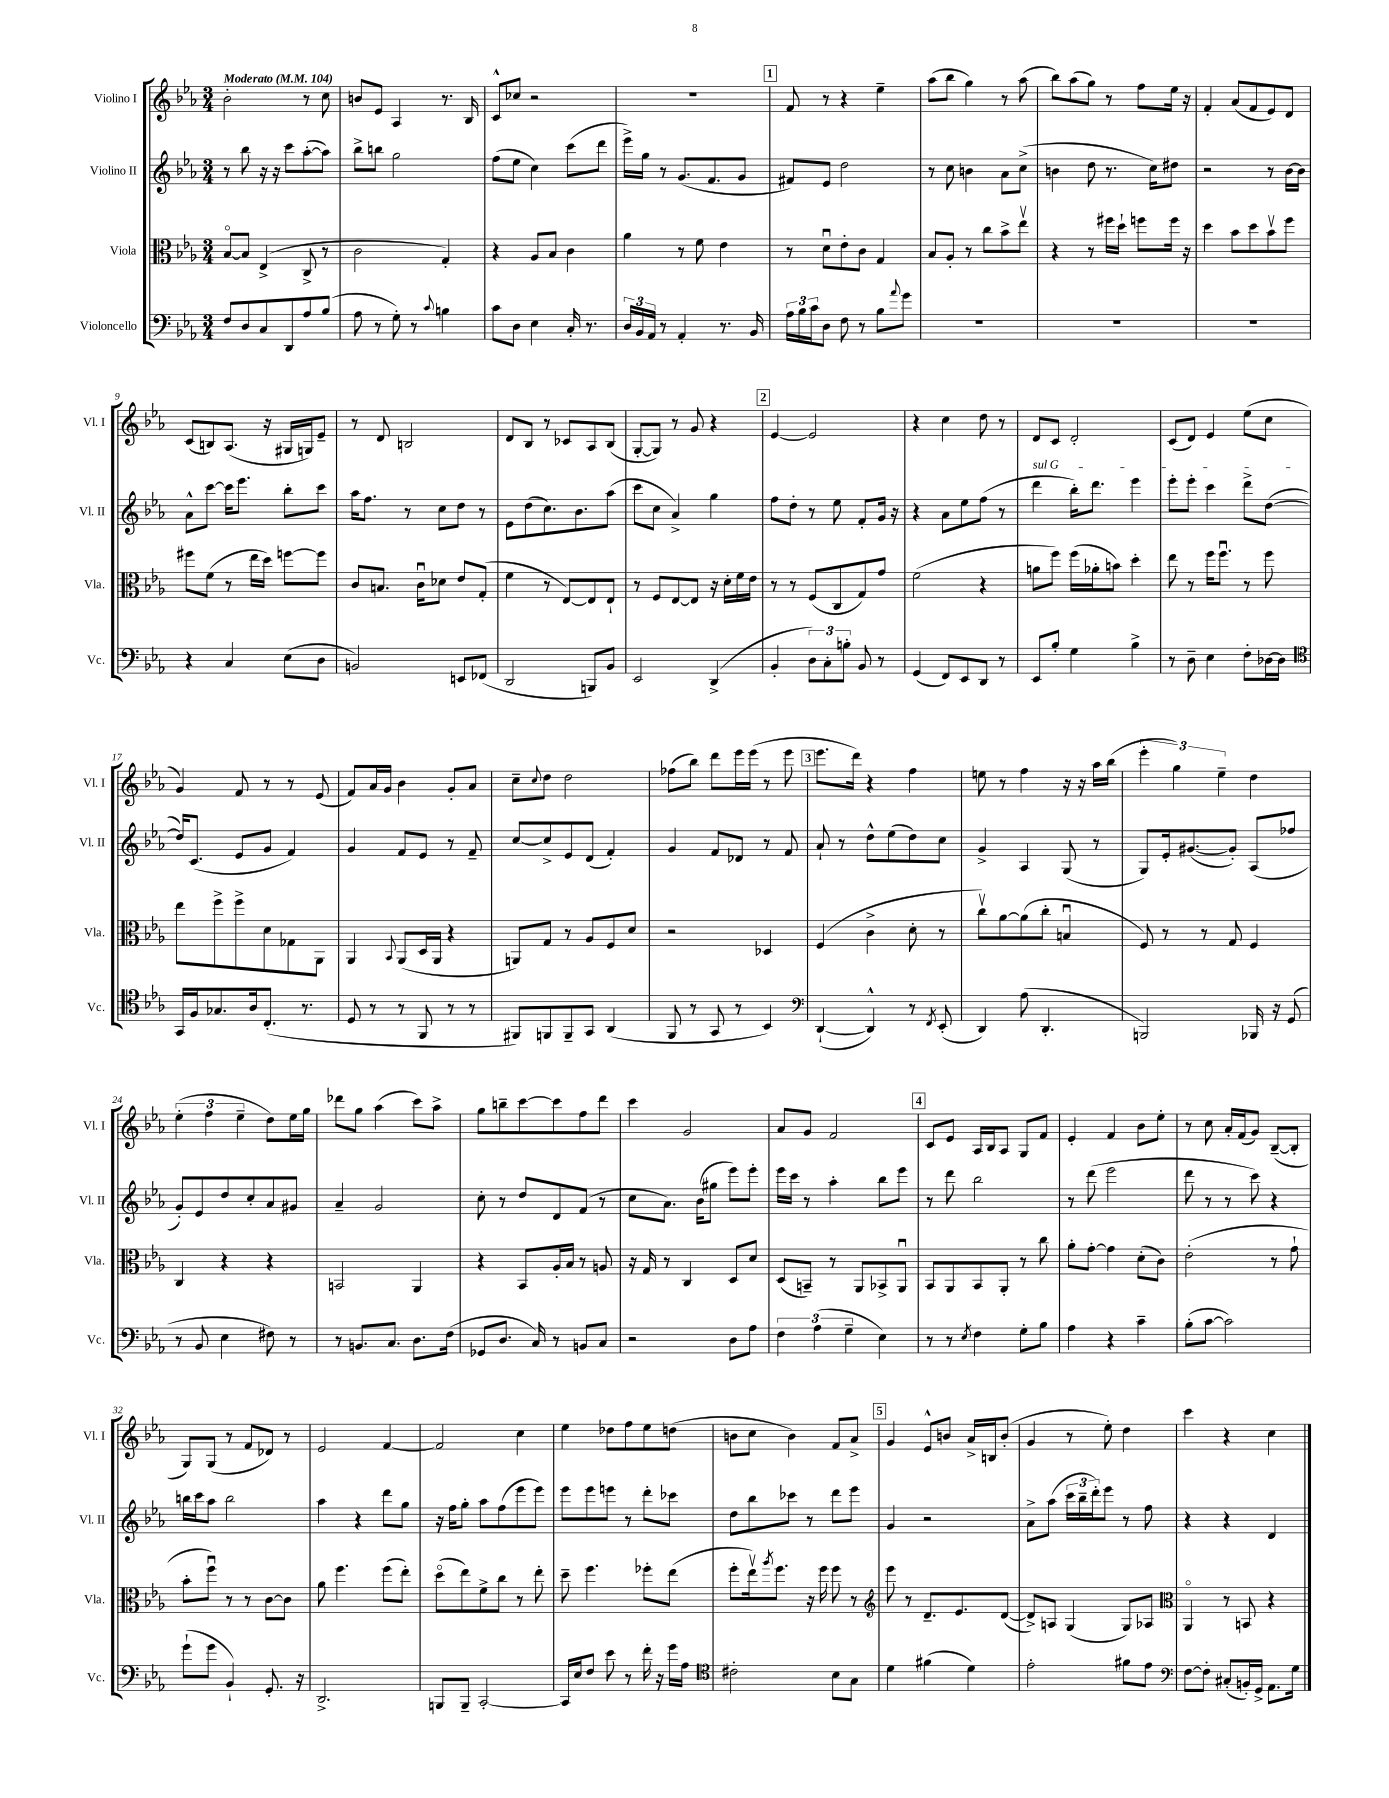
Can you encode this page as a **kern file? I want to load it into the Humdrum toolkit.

**kern	**kern	**kern	**kern
*staff4	*staff3	*staff2	*staff1
*clefF4	*clefC3	*clefG2	*clefG2
*k[b-e-a-]	*k[b-e-a-]	*k[b-e-a-]	*k[b-e-a-]
*M3/4	*M3/4	*M3/4	*M3/4
*MM104	*MM104	*MM104	*MM104
8F/L	[8B-o/L	8r	2b-'\
8D/	8B-/]J	8bb-\	.
8C/	(4E-^/	16r	.
.	.	16r	.
8DD/	.	8ccc\L	.
8A-/	8C^/	([8aa-'\	8r
(8B-/J	8r	8aa-\]J)	8cc\
=	=	=	=
8A-\	2c\	8bb-^\L	8b/L
8r	.	8bb\J	8e-/J
8G'\)	.	2gg\	4A-/
8r	.	.	.
8qqc/	.	.	.
4B\	4G'/)	.	8.r
.	.	.	16B-/
=	=	=	=
8c\L	4r	(8ff\L	8c^^/L
8D\J	.	8ee-\J	8cc-/J
4E-\	8A-/L	4cc\)	2r
.	8B-/J	.	.
16C'/	4c\	(8ccc\L	.
8.r	.	.	.
.	.	8ddd\J	.
=	=	=	=
24D/LL	4a-\	16eee-^\LL)	2.r
24BB-/	.	.	.
.	.	16gg\JJ	.
24AA-/JJ	.	.	.
8r	.	8r	.
4AA-'/	8r	(8.g/L	.
.	8f\	.	.
.	.	8.f/	.
8.r	4e-\	.	.
.	.	8g/J	.
16BB-/	.	.	.
=	=	=	=
24A-\LL	8r	8f#/L)	8f/
24B-\	.	.	.
24c\J	.	.	.
8D\J	8du\L	8e-/J	8r
8F\	8e-'\	2dd\	4r
8r	8c\J	.	.
8B-\L	4G/	.	4ee-~\
8qqa-/	.	.	.
8g\J	.	.	.
=	=	=	=
2.r	8B-/L	8r	(8aa-\L
.	8A-'/J	8cc\	8bb-\J
.	8r	4b\	4gg\)
.	8cc\L	.	.
.	8b-^\	8a-\L	8r
.	8ee-v\J	(8cc^\J	(8aa-\
=	=	=	=
2.r	4r	4b\	8bb-\L)
.	.	.	(8aa-\
.	8r	8dd\	8gg\J)
.	16ff#\LL	8.r	8r
.	16dd`\JJ	.	.
.	8ff\L	.	8ff\L
.	.	16cc\LK)	.
.	16ff\Jk	8dd#\J	16ee-\Jk
.	16r	.	16r
=	=	=	=
2.r	4dd\	2r	4f'/
.	8b-\L	.	(8a-/L
.	8dd\	.	8f/
.	8b-v\	8r	8e-/)
.	8ff\J	[16b-\LL	8d/J
.	.	16b-\]JJ	.
=	=	=	=
4r	8ff#\L	8a-^^\L	(8c/L
.	(8f\J	[8ccc\J	8B/)
4C/	8r	16ccc\]LK	(8.A-/J
.	.	8.eee-\J	.
.	16ee-\LL	.	.
.	16dd\JJ)	.	16r
(8E-\L	[8ff\L	8bb-'\L	16G#/LL
.	.	.	16G/J)
8D\J	8ff\]J	8ccc\J	8e-~/J
=	=	=	=
2BB/)	8c/L	16aa-\LK	8r
.	.	8.ff\J	.
.	8.B/J	.	8d/
.	.	8r	2B/
.	16cu\LK	.	.
.	8d-\J	8cc\L	.
8EE/L	8e-/L	8dd\J	.
(8FF-/J	(8G'/J	8r	.
=	=	=	=
2DD/	4f\	8e-\L	8d/L
.	.	(8dd\	8B-/J
.	8r	8.cc\)	8r
.	[8E-/L)	.	8c-/L
.	.	8.b-\	.
8BBB/L)	8E-/]	.	8A-/
8BB-/J	8E-`/J	(8aa-\J	(8B-/J
=	=	=	=
2EE-/	8r	8ccc\L	[8G'/L
.	8F/L	8cc\J	8G/]J)
.	[8E-/	4a-^/)	8r
.	8E-/]J	.	8g/
(4DD^/	16r	4gg\	4r
.	16d'\LL	.	.
.	16f\	.	.
.	16e-\JJ	.	.
=	=	=	=
4BB-'/	8r	8ff\L	[4e-/
.	8r	8dd'\J	.
12D\L)	(8F/L	8r	2e-/]
12C'\	.	.	.
.	8C/	8ee-\	.
12B'\J	.	.	.
8BB-/	8G/)	8f'/L	.
8r	8g/J	16g/Jk	.
.	.	16r	.
=	=	=	=
(4GG/	(2f\	4r	4r
8FF/L)	.	8a-\L	4cc\
8EE-/	.	8ee-\	.
8DD/J	4r	(8ff\J	8dd\
8r	.	8r	8r
=	=	=	=
8EE-/L	8a\L	4ddd\	8d/L
8B-'/J	8ff\J)	.	8c/J
4G\	(16ff\LL	16bb-'\LK)	2d'/
.	16a-'\J	8.ddd\J	.
.	8b\J)	.	.
4B-^\	4dd'\	4eee-\	.
=	=	=	=
8r	8ee-\	8eee-'\L	(8c/L
8D~\	8r	8eee-'\J	8d/J)
4E-\	16ff\LK	4ccc\	4e-/
.	8.ffu\J	.	.
8F'\L	8r	8ddd^\L	(8ee-\L
[16D-\L	8ff\	([8dd\J	8cc\J
16D-\]JJ	.	.	.
=	=	=	=
*clefC4	*	*	*
16GG/LL	8ee-\L	16dd/]LK)	4g/)
16F/J	.	(8.c/J	.
8.G-/	8ff^\	.	.
.	8ff^\	8e-/L	8f/
16A-/k	.	.	.
(8.C'/J	8d\	8g/J	8r
.	8G-\	4f/)	8r
8.r	.	.	.
.	8AA-\J	.	(8e-/
=	=	=	=
8D/	4AA-/	4g/	8f/L)
8r	.	.	16a-/L
.	.	.	16g/JJ
.	8qqBB-/	.	.
8r	(8AA-/L	8f/L	4b-\
8FF/	16D/L	8e-/J	.
.	16AA-/JJ	.	.
8r	4r	8r	8g'/L
8r	.	8f~/	8a-/J
=	=	=	=
8FF#/L)	8AA/L)	[8cc/L	8cc~\L
.	.	.	8qqcc/
8FF/	8G/J	8cc^/]	8dd\J
8FF~/	8r	8e-/	2dd\
8GG/J	8A-/L	(8d/J	.
(4AA-/	8F/	4f'/)	.
.	8d/J	.	.
=	=	=	=
8FF/	2r	4g/	(8ff-\L
8r	.	.	8bb-\J)
8GG/	.	8f/L	8ddd\L
8r	.	8d-/J	16eee-\L
.	.	.	(16eee-\JJ
4BB-/)	4D-/	8r	8r
.	.	8f/	8eee-\
=	=	=	=
*clefF4	*	*	*
([4DD`/	(4F/	8a-`/	8.eee-\L
.	.	8r	.
.	.	.	16ddd\Jk)
4DD^^/])	4c^\	8dd^^\L	4r
.	.	(8ee-\	.
8r	8d'\	8dd\)	4ff\
8qFF/	.	.	.
(8EE-'/	8r	8cc\J	.
=	=	=	=
4DD/)	8ccv\L)	4g^/	8ee\
.	[8a-\	.	8r
(8A-\	(8a-\]	4A-/	4ff\
4.DD'/	8cc'\J	.	.
.	4Bu/	(8G/	16r
.	.	.	16r
.	.	8r	16aa-\LL
.	.	.	(16bb-\JJ
=	=	=	=
2BBB/)	8F/)	8G/L)	6eee-'\
.	8r	16e-'/k	.
.	.	.	6gg\)
.	.	([8.g#/	.
.	8r	.	.
.	.	.	6ee-~\
.	8G/	8g#'/]J)	.
16BBB-/	4F/	(8A-/L	4dd\
16r	.	.	.
(8GG/	.	8ff-/J	.
=	=	=	=
8r	4C/	8g'/L)	(6ee-'\
8BB-/	.	8e-/	.
.	.	.	6ff\
4E-\	4r	8dd/	.
.	.	.	6ee-~\
.	.	8cc'/	.
8F#\)	4r	8a-/	8dd\L)
8r	.	8g#/J	16ee-\L
.	.	.	16gg\JJ
=	=	=	=
8r	2BB/	4a-~/	8ddd-\L
8.BB/L	.	.	8gg\J
.	.	2g/	(4aa-\
8.C/J	.	.	.
8.D\L	4AA-/	.	8ccc\L)
.	.	.	8aa-^\J
(16F\Jk	.	.	.
=	=	=	=
8GG-/L	4r	8cc'\	8gg\L
8.D/J	.	8r	8bb~\
.	8BB-/L	8dd/L	[8ccc\
16C/)	.	.	.
8r	16A-'/L	8d/	8ccc\]
.	16B-/JJ	.	.
8BB/L	8r	(8f/J	8ff\
8C/J	8A/	8r	8ddd\J
=	=	=	=
2r	16r	8cc\L	4ccc\
.	16G/	.	.
.	8r	8.a-\J)	.
.	4C/	.	2g/
.	.	(16b-\LK	.
.	.	8gg#\J	.
8D\L	8D/L	8eee-\L)	.
8A-\J	8d/J	8eee-'\J	.
=	=	=	=
6F\	(8D/L	16eee-\LL	8a-/L
.	.	16ccc\JJ	.
.	8BB~/J)	8r	8g/J
(6A-\	.	.	.
.	8r	4aa-'\	2f/
6G~\	.	.	.
.	8AA-/L	.	.
4E-\)	8BB-^/	8bb-\L	.
.	8AA-u/J	8eee-\J	.
=	=	=	=
8r	8BB-/L	8r	8c/L
8r	8AA-/	8ddd\	8e-/J
8qE-/	.	.	.
4F\	8BB-/	2bb-\	16A-/LL
.	.	.	16B-/J
.	8AA-'/J	.	8A-/J
8G'\L	8r	.	8G/L
8B-\J	8cc\	.	8f/J
=	=	=	=
4A-\	8a-'\L	8r	4e-'/
.	[8g'\J	(8ddd\	.
4r	4g\]	2eee-\	4f/
4c~\	(8d'\L	.	8b-\L
.	8c\J)	.	8ee-'\J
=	=	=	=
(8B-'\L	(2e-'\	8ddd\	8r
[8c\J	.	8r	8cc\
2c\])	.	8r	16a-'/LL
.	.	.	(16f/J
.	.	8ccc\)	8g/J)
.	8r	4r	([8B-~/L
.	8g`\	.	8B-'/]J
=	=	=	=
(8g`\L	8b-'\L	16bb\LL	8G/L)
.	.	16ccc\J	.
8g\J	8ffu\J)	8aa-\J	(8G/J
4BB-`/)	8r	2bb\	8r
.	8r	.	8f/L
8.GG'/	[8c\L	.	8d-/J)
.	8c\]J	.	8r
16r	.	.	.
=	=	=	=
2.DD^/	8a-\	4aa-\	2e-/
.	4.ff\	.	.
.	.	4r	.
.	(8ff\L	8ddd\L	[4f/
.	8ee-'\J)	8gg\J	.
=	=	=	=
8BBB/L	(8ddo\L	16r	2f/]
.	.	16ff\LK	.
8BBB~/J	8ee-\)	8gg'\J	.
[2CC'/	8f^\	8aa-\L	.
.	8cc\J	(8ff\	.
.	8r	8eee-\	4cc\
.	8ee-'\	8eee-\J)	.
=	=	=	=
16CC/]LL	8dd~\	8eee-\L	4ee-\
16E-/J	.	.	.
8F/J	4.ff\	8eee-\	.
8e-\	.	8eee\J	8dd-\L
8r	.	8r	8ff\
16f'\	8ff-'\L	8ddd'\L	8ee-\
16r	.	.	.
16g\LL	(8ee-\J	8ccc-\J	(8dd\J
16A-\JJ	.	.	.
=	=	=	=
*clefC4	*	*	*
2c#'\	8ff'\L	8dd\L	8b\L
.	16ee-v\k)	8bb-\	8cc\J
.	8qaa-/	.	.
.	8.ff\J	.	.
.	.	8ccc-\J	4b\)
.	16r	8r	.
.	16ff\	.	.
8B-\L	8ff\	8ddd\L	8f/L
8G\J	8r	8eee-\J	8a-^/J
=	=	=	=
*	*clefG2	*	*
4d\	8eee-\	4g/	4g/
.	8r	.	.
(4f#\	8.d~/L	2r	8e-^^/L
.	.	.	8b/J
.	8.e-/	.	.
4d\)	.	.	16a-^/LL
.	.	.	16B/J
.	([8d/J	.	(8b'/J
=	=	=	=
2e-'\	8d^/]L)	8a-^\L	4g/
.	8A/J	(8aa-\J	.
.	(4G/	24ccc\LL	8r
.	.	24bb-~\	.
.	.	24ddd'\J)	.
.	.	8eee-\J	8ee-'\)
8f#\L	8G/L)	8r	4dd\
8e-\J	8A-/J	8ff\	.
=	=	=	=
*clefF4	*clefC3	*	*
[8F\L	4AA-o/	4r	4ccc\
8F'\]J	.	.	.
(8C#'/L	8r	4r	4r
16BB'/L)	8BB/	.	.
16GG^/JJ	.	.	.
8.AA-\L	4r	4d/	4cc\
16G\Jk	.	.	.
==	==	==	==
*-	*-	*-	*-
